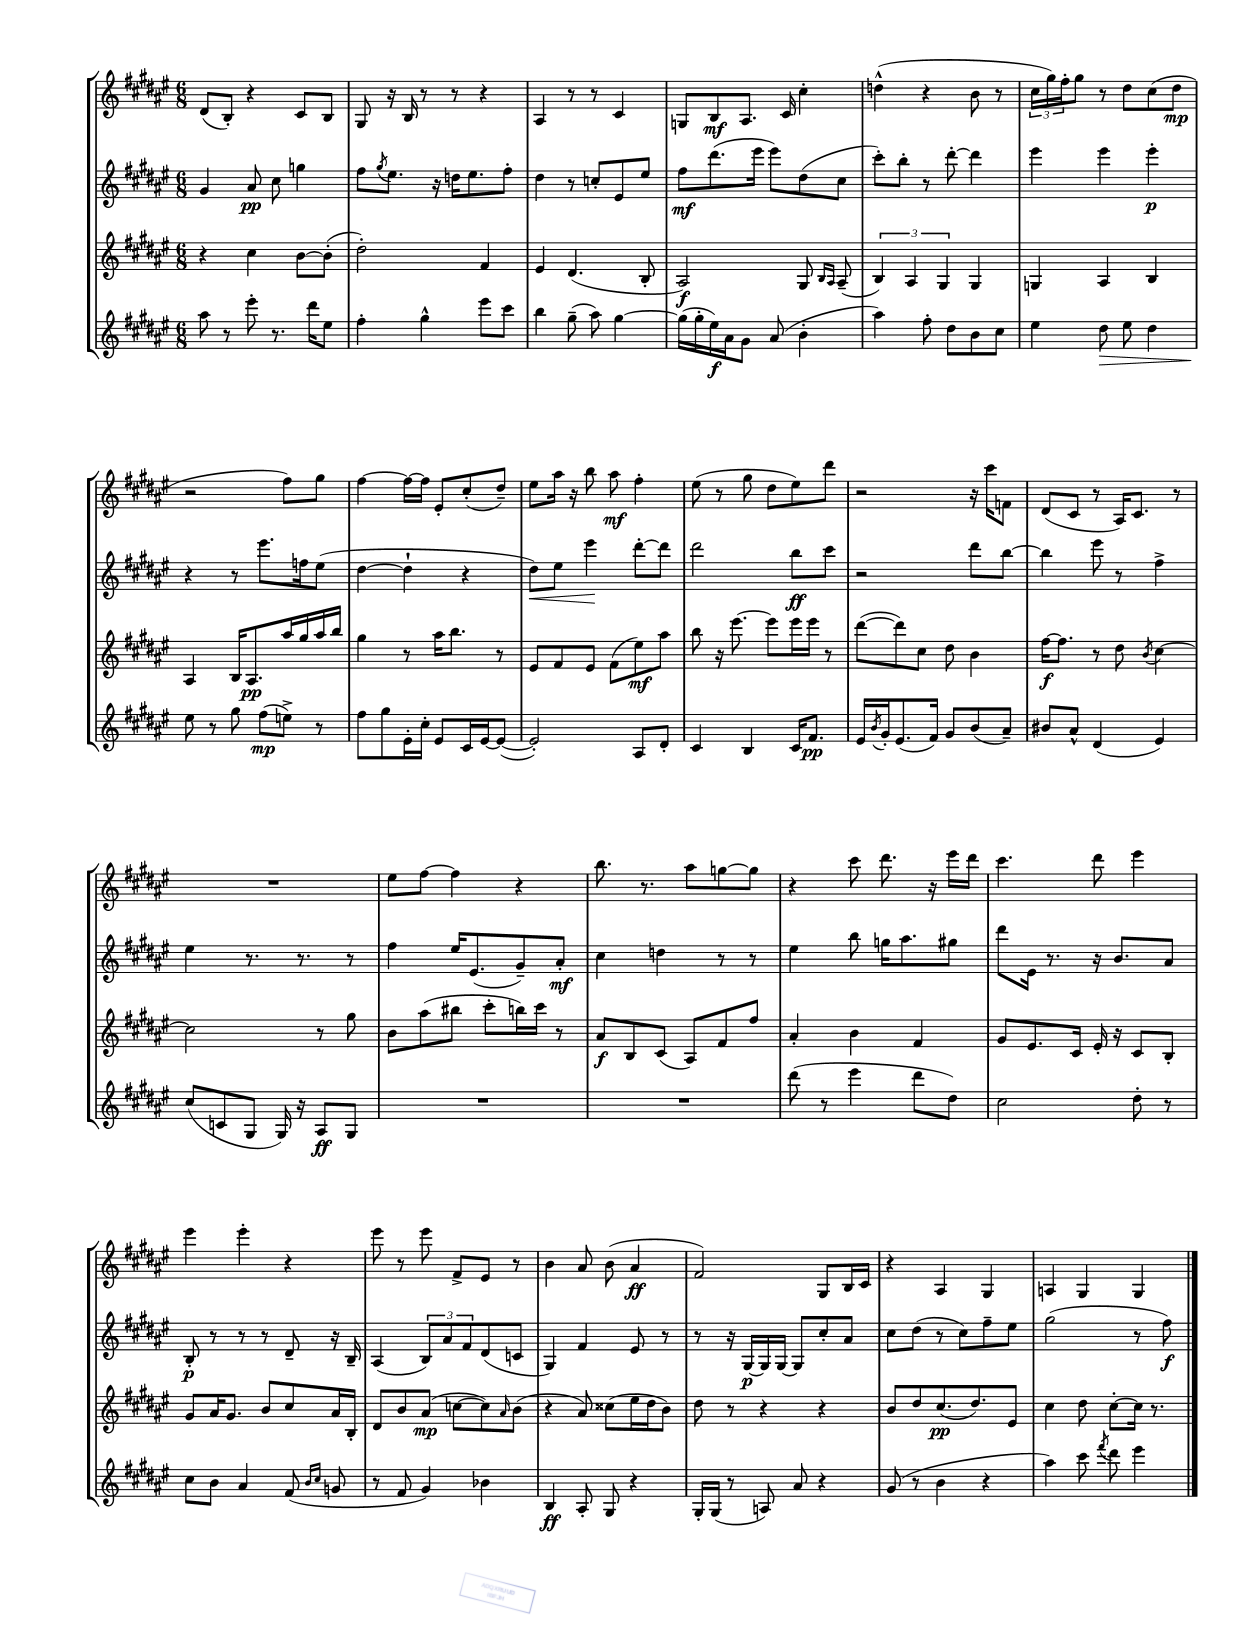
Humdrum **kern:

**kern	**kern	**kern	**kern
*staff4	*staff3	*staff2	*staff1
*clefG2	*clefG2	*clefG2	*clefG2
*k[f#c#g#d#a#e#]	*k[f#c#g#d#a#e#]	*k[f#c#g#d#a#e#]	*k[f#c#g#d#a#e#]
*M6/8	*M6/8	*M6/8	*M6/8
8aa#\	4r	4g#/	(8d#/L
8r	.	.	8B'/J)
8eee#'\	4cc#\	8a#/	4r
8.r	.	8cc#\	.
.	[8b\L	4gg\	8c#/L
16ddd#\LK	.	.	.
8ee#\J	(8b'\]J	.	8B/J
=	=	=	=
4ff#'\	2dd#'\)	8ff#\L	8G#/
.	.	8qgg#/	.
.	.	8.ee#\J	16r
.	.	.	16B/
4gg#^^\	.	.	8r
.	.	16r	.
.	.	16dd\LK	8r
.	.	8.ee#\	.
8eee#\L	4f#/	.	4r
8ccc#\J	.	8ff#'\J	.
=	=	=	=
4bb\	4e#/	4dd#\	4A#/
(8gg#~\	(4.d#/	8r	8r
8aa#\)	.	8cc'/L	8r
[4gg#\	.	8e#/	4c#/
.	8B'/	8ee#/J	.
=	=	=	=
(16gg#\]LL	2A#/)	8ff#\L	8G/L
16gg#'\	.	.	.
16ee#\)	.	(8.ddd#\	8B/
16a#\J	.	.	.
8g#\J	.	.	8.A#/J
.	.	16eee#\Jk	.
(8a#/	.	8eee#\L)	.
.	.	.	16c#/
4b'\	8G#/	(8dd#\	4cc#'\
.	16qqB/LL	.	.
.	16qqA#/JJ	.	.
.	(8A#~/	8cc#\J	.
=	=	=	=
4aa#\)	6B/)	8ccc#'\L)	(4dd^^\
.	.	8bb'\J	.
.	6A#/	.	.
8ff#'\	.	8r	4r
.	6G#/	.	.
8dd#\L	.	[8ddd#'\	.
8b\	4G#/	4ddd#\]	8b\
8cc#\J	.	.	8r
=	=	=	=
4ee#\	4G/	4eee#\	24cc#\LL
.	.	.	24gg#\)
.	.	.	24ff#'\J
.	.	.	8gg#\J
8dd#\	4A#/	4eee#\	8r
8ee#\	.	.	8dd#\L
4dd#\	4B/	4eee#'\	(8cc#\
.	.	.	8dd#\J
=	=	=	=
8ee#\	4A#/	4r	2r
8r	.	.	.
8gg#\	16B/LK	8r	.
.	8.A#/	.	.
(8ff#\L	.	8.eee#\L	.
8ee^\J)	16aa#/L	.	8ff#\L)
.	16gg#/	16ff\k	.
8r	16aa#/	(8ee#\J	8gg#\J
.	16bb/JJ	.	.
=	=	=	=
8ff#\L	4gg#\	[4dd#\	[4ff#\
8gg#\	.	.	.
16e#'\L	8r	4dd#`\]	16ff#\_LL
16cc#'\JJ	.	.	16ff#\]JJ
8e#/L	16aa#\LK	.	8e#'/L
.	8.bb\J	.	.
16c#/L	.	4r	(8cc#'/
[16e#/J	.	.	.
(8e#/_J	8r	.	8dd#~/J)
=	=	=	=
2e#'/])	8e#/L	8dd#\L)	8ee#\L
.	8f#/	8ee#\J	16aa#\Jk
.	.	.	16r
.	8e#/J	4eee#\	8bb\
.	(8f#\L	.	8aa#\
8A#/L	8ee#\)	[8ddd#'\L	4ff#'\
8d#'/J	8aa#\J	8ddd#\]J	.
=	=	=	=
4c#/	8bb\	2ddd#\	(8ee#\
.	16r	.	8r
.	[8.eee#\	.	.
4B/	.	.	8gg#\
.	8eee#\]L	.	8dd#\L
16c#/LK	16eee#\L	8bb\L	8ee#\)
8.f#/J	16eee#\JJ	.	.
.	8r	8ccc#\J	8ddd#\J
=	=	=	=
16e#/LL	([8ddd#\L	2r	2r
8qb/	.	.	.
16g#'/J	.	.	.
(8.e#/	8ddd#\])	.	.
.	8cc#\J	.	.
16f#/Jk)	.	.	.
8g#/L	8dd#\	.	.
(8b/	4b\	8ddd#\L	16r
.	.	.	16ccc#\LK
8a#~/J)	.	[8bb\J	8f\J
=	=	=	=
8b#/L	[16ff#\LK	4bb\]	(8d#/L
.	8.ff#\]J	.	.
8a#^^/J	.	.	8c#/J
(4d#/	8r	8eee#\	8r
.	8dd#\	8r	16A#/LK)
.	.	.	8.c#/J
.	8qb/	.	.
4e#/)	[4cc#\	4ff#^\	.
.	.	.	8r
=	=	=	=
(8cc#/L	2cc#\]	4ee#\	2.r
8c/	.	.	.
8G#/J	.	8.r	.
16G#/)	.	.	.
16r	.	8.r	.
8A#/L	8r	.	.
8G#/J	8gg#\	8r	.
=	=	=	=
2.r	8b\L	4ff#\	8ee#\L
.	(8aa#\	.	[8ff#\J
.	8bb#\J	16ee#/LK	4ff#\]
.	.	(8.e#/	.
.	8ccc#'\L	.	.
.	16bb\L)	8g#~/)	4r
.	16ccc#\JJ	.	.
.	8r	8a#'/J	.
=	=	=	=
2.r	8a#/L	4cc#\	8.bb\
.	8B/	.	.
.	.	.	8.r
.	(8c#/J	4dd\	.
.	8A#/L)	.	8aa#\L
.	8f#/	8r	[8gg\
.	8ff#/J	8r	8gg\]J
=	=	=	=
(8ddd#\	4a#'/	4ee#\	4r
8r	.	.	.
4eee#\	4b\	8bb\	8ccc#\
.	.	16gg\LK	8.ddd#\
.	.	8.aa#\	.
8ddd#\L	4f#/	.	.
.	.	.	16r
8dd#\J)	.	8gg#\J	16eee#\LL
.	.	.	16ddd#\JJ
=	=	=	=
2cc#\	8g#/L	8ddd#\L	4.ccc#\
.	8.e#/	16e#\Jk	.
.	.	8.r	.
.	16c#/Jk	.	.
.	16e#'/	16r	8ddd#\
.	16r	8.b/L	.
8dd#'\	8c#/L	.	4eee#\
8r	8B'/J	8a#/J	.
=	=	=	=
8cc#\L	8g#/L	8B'/	4eee#\
8b\J	16a#/K	8r	.
.	8.g#/J	.	.
4a#/	.	8r	4eee#'\
.	8b/L	8r	.
(8f#/	8cc#/	8d#~/	4r
16qqb/LL	.	.	.
16qqcc#/JJ	.	.	.
8g/	16a#/L	16r	.
.	16B'/JJ	16B~/	.
=	=	=	=
8r	8d#/L	(4A#/	8eee#\
8f#/	8b/	.	8r
4g#/)	(8a#/J	12B/L)	8eee#\
.	.	12a#/	.
.	[8cc\L	.	8f#^/L
.	.	12f#/	.
4b-\	8cc\])	(8d#/	8e#/J
.	16qqa#/	.	.
.	(8b\J	8c/J	8r
=	=	=	=
4B/	4r	4G#/)	4b\
8A#'/	8a#/)	4f#/	8a#/
8G#/	(8cc##\L	.	(8b\
4r	16ee#\L	8e#/	4a#/
.	16dd#\J	.	.
.	8b\J)	8r	.
=	=	=	=
16G#'/LL	8dd#\	8r	2f#/)
(16G#/JJ	.	.	.
8r	8r	16r	.
.	.	[16G#/LL	.
8A/)	4r	16G#/]	.
.	.	[16G#/JJ	.
8a#/	.	8G#/]L	.
4r	4r	8cc#'/	8G#/L
.	.	8a#/J	16B/L
.	.	.	16c#/JJ
=	=	=	=
(8g#/	8b/L	8cc#\L	4r
8r	8dd#/	(8dd#\J	.
4b\	(8.cc#/	8r	4A#/
.	.	8cc#\L)	.
.	8.dd#/)	.	.
4r	.	8ff#~\	4G#/
.	8e#/J	8ee#\J	.
=	=	=	=
4aa#\)	4cc#\	(2gg#\	4A/
8ccc#\	8dd#\	.	4G#/
8qfff#/	.	.	.
8ddd#\	[8cc#'\L	.	.
4eee#\	16cc#\]Jk	8r	4G#/
.	8.r	.	.
.	.	8ff#\)	.
==	==	==	==
*-	*-	*-	*-
